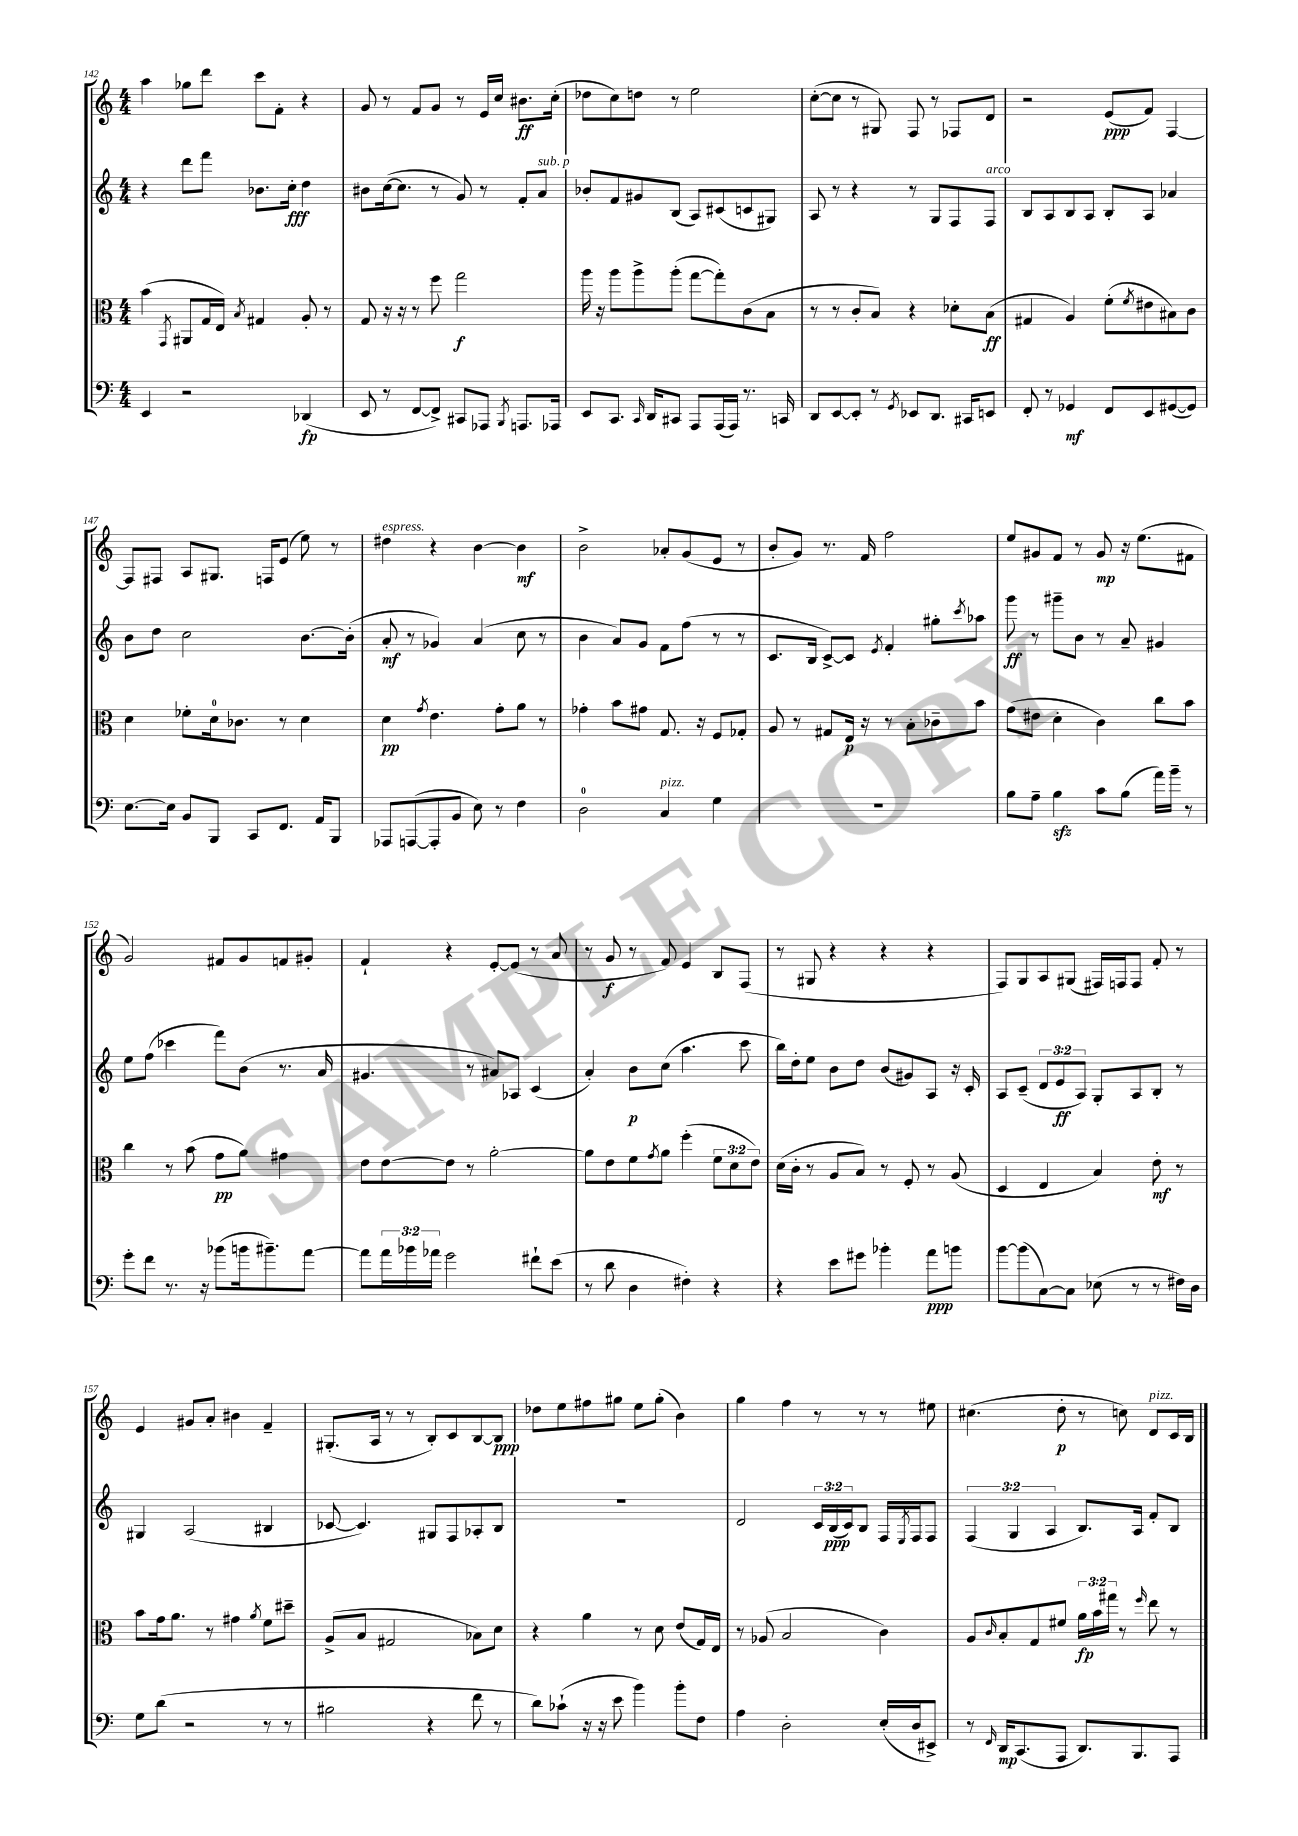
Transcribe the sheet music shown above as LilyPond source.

<<
\new StaffGroup <<
\new Staff = "s0" {
    \clef treble \key c \major \numericTimeSignature \time 4/4
    a''4 ges''8 d'''8 c'''8 f'8-. r4 |
    g'8 r8 f'8 g'8 r8 e'16 c''16 bis'8.\ff c''16-.( |
    des''8 c''8) d''8 r8 e''2 |
    c''8~-.( c''8 r8 gis8) f8 r8 fes8 d'8 |
    r2 e'8\ppp( f'8) f4~ |
    f8 fis8 a8 gis8. f16 e'8( e''8) r8 |
    dis''4^\markup { \italic "espress." } r4 b'4~ b'4\mf |
    b'2-> aes'8-. g'8( e'8 r8 |
    b'8-. g'8) r8. f'16 f''2 |
    e''8 gis'8 f'8 r8 gis'8\mp r16 e''8.( fis'8 |
    g'2) fis'8 g'8 f'8 gis'8-. |
    f'4-! r4 e'8~-. e'8( r8 a'8 |
    r8 g'8\f r8 f'8) e'4 b8 f8( |
    r8 gis8 r4 r4 r4 |
    f8) g8 a8 gis8( fis16) f16 f8 f'8-. r8 |
    e'4 gis'8 a'8-. bis'4 f'4-- |
    gis8.-.( a16 r8 r8 b8-.) c'8 b8~ b8\ppp |
    des''8 e''8 fis''8 gis''8 e''8 gis''8-.( b'4) |
    g''4 f''4 r8 r8 r8 eis''8 |
    cis''4.( d''8-.\p r8 c''8) d'8^\markup { \italic "pizz." } c'16 b16 \bar "|." |
}
\new Staff = "s1" {
    \clef treble \key c \major \numericTimeSignature \time 4/4 \override Staff.TupletNumber.text = #tuplet-number::calc-fraction-text
    r4 d'''8 f'''8 bes'8. c''16-.\fff d''4 |
    bis'8 c''16~( c''8. r8 g'8) r8 f'8-. a'8^\markup { \italic "sub. p" } |
    bes'8-. f'8 gis'8 b8( a8) cis'8( c'8 gis8) |
    a8 r8 r4 r8 g8 f8 f8^\markup { \italic "arco" } |
    b8 a8 b8 a8 b8-. a8 aes'4 |
    b'8 d''8 c''2 b'8.~ b'16-.( |
    a'8-.\mf r8 ges'4) a'4( c''8 r8 |
    b'4 a'8) g'8 f'8 f''8( r8 r8 |
    c'8. b16 c'8~->) c'8 \acciaccatura { e'8 } f'4-. gis''8-. \acciaccatura { c'''8 } aes''8 |
    g'''8\ff r8 gis'''8-- b'8 r8 a'8-- gis'4 |
    e''8 f''8( ces'''4 f'''8) b'8( r8. a'16 |
    gis'4. r8 ais'8) aes8 c'4( |
    a'4-.) b'8\p c''8( a''4. c'''8 |
    b''16) d''16-. e''8 b'8 d''8 b'8( gis'8) a8 r16 c'16-. |
    a8 c'8--( \tuplet 3/2 { d'8 e'8\ff a8) } g8-. a8 b8-. r8 |
    gis4 a2( bis4 |
    ces'8~ ces'4.) gis8 f8 aes8-. b8 |
    R1 |
    d'2 \tuplet 3/2 { c'16 b16\ppp( c'16) } b8 f16 \acciaccatura { e8 } f16 f8 |
    \tuplet 3/2 { f4( g4 a4 } b8.) a16 f'8-. b8 \bar "|." |
}
\new Staff = "s2" {
    \clef alto \key c \major \numericTimeSignature \time 4/4 \override Staff.TupletNumber.text = #tuplet-number::calc-fraction-text
    b'4( \acciaccatura { g,8 } ais,8 g16 e16) \acciaccatura { b8 } gis4 a8-. r8 |
    g8 r16 r16 r8 f''8 g''2\f |
    a''16 r16 a''8 a''8-> a''8-.( g''8~ g''8-.) c'8( b8 |
    r8 r8 c'8-. b8) r4 des'8-. b8\ff( |
    gis4 a4) f'8-.( \acciaccatura { f'8 } eis'8 bis8) c'8 |
    d'4 fes'8-. d'16-0 ces'8. r8 d'4 |
    d'4\pp \acciaccatura { g'8 } e'4. g'8-. a'8 r8 |
    ges'4-. b'8 gis'8 g8. r16 f8 ges8-. |
    a8 r8 gis8 e16\p r16 r8 b8-. ces'8-- b'8 |
    g'8( eis'8 d'4-. c'4) c''8 b'8 |
    c''4 r8 b'8( g'8\pp a'8) gis'4 |
    e'8 e'8~ e'8 r8 a'2~-. |
    a'8 e'8 f'8 \acciaccatura { g'8 } a'8 f''4-.( \tuplet 3/2 { f'8 d'8 e'8) } |
    d'16( c'16-. r8 a8 b8) r8 f8-. r8 a8( |
    d4 e4 b4) e'8-.\mf r8 |
    b'8 g'16 a'8. r8 gis'4 \acciaccatura { a'8 } f'8 dis''8-- |
    a8->( b8 gis2 bes8) d'8 |
    r4 a'4 r8 d'8 e'8( g16) e16 |
    r8 aes8( b2 c'4) |
    a8 \grace { c'16 } b8-. g8 fis'8 \tuplet 3/2 { a'16\fp b'16 gis''16 } r8 \grace { f''16 } e''8 r8 \bar "|." |
}
\new Staff = "s3" {
    \clef bass \key c \major \numericTimeSignature \time 4/4 \override Staff.TupletNumber.text = #tuplet-number::calc-fraction-text
    e,4 r2 des,4\fp( |
    e,8 r8 f,8~ f,8->) cis,8 aes,,8 \acciaccatura { b,,8 } a,,8. aes,,16 |
    e,8 c,8. \grace { c,16 } d,16 cis,8 a,,8 a,,16( a,,16) r8. c,16 |
    d,8 e,8~ e,8-. r8 \acciaccatura { g,8 } ees,8 d,8. cis,16 e,8 |
    f,8-. r8 ges,4\mf f,8 e,8 gis,8~( gis,8) |
    e8.~ e16 b,8 b,,8 c,8 f,8. a,16 b,,8 |
    aes,,8 a,,8~( a,,8-. b,8 e8) r8 f4 |
    d2-0 c4^\markup { \italic "pizz." } g4 |
    R1 |
    b8 a8-- b4\sfz c'8 b8( a'16) b'16-- r8 |
    g'8-. f'8 r8. r16 bes'8( b'16 bis'8.--) a'8~ |
    a'8 \tuplet 3/2 { a'16 bes'16 aes'16 } g'2 fis'8-! e'8( |
    r8 d'8 d4 fis4-.) r4 |
    r4 e'8 gis'8 bes'4-. a'8\ppp b'8 |
    b'8~ b'8( c8~) c8 ees8( r8 r8 fis16) d16 |
    g8 d'8( r2 r8 r8 |
    bis2 r4 f'8 r8 |
    d'8) ces'8-!( r16 r16 e'8 b'4) b'8-. f8 |
    a4 d2-. e16-.( d16 eis,8->) |
    r8 \grace { f,16 } d,16\mp c,8.( a,,8 d,8.) b,,8. a,,8 \bar "|." |
}
>>
>>
\layout { \context { \Score currentBarNumber = #142 } }
